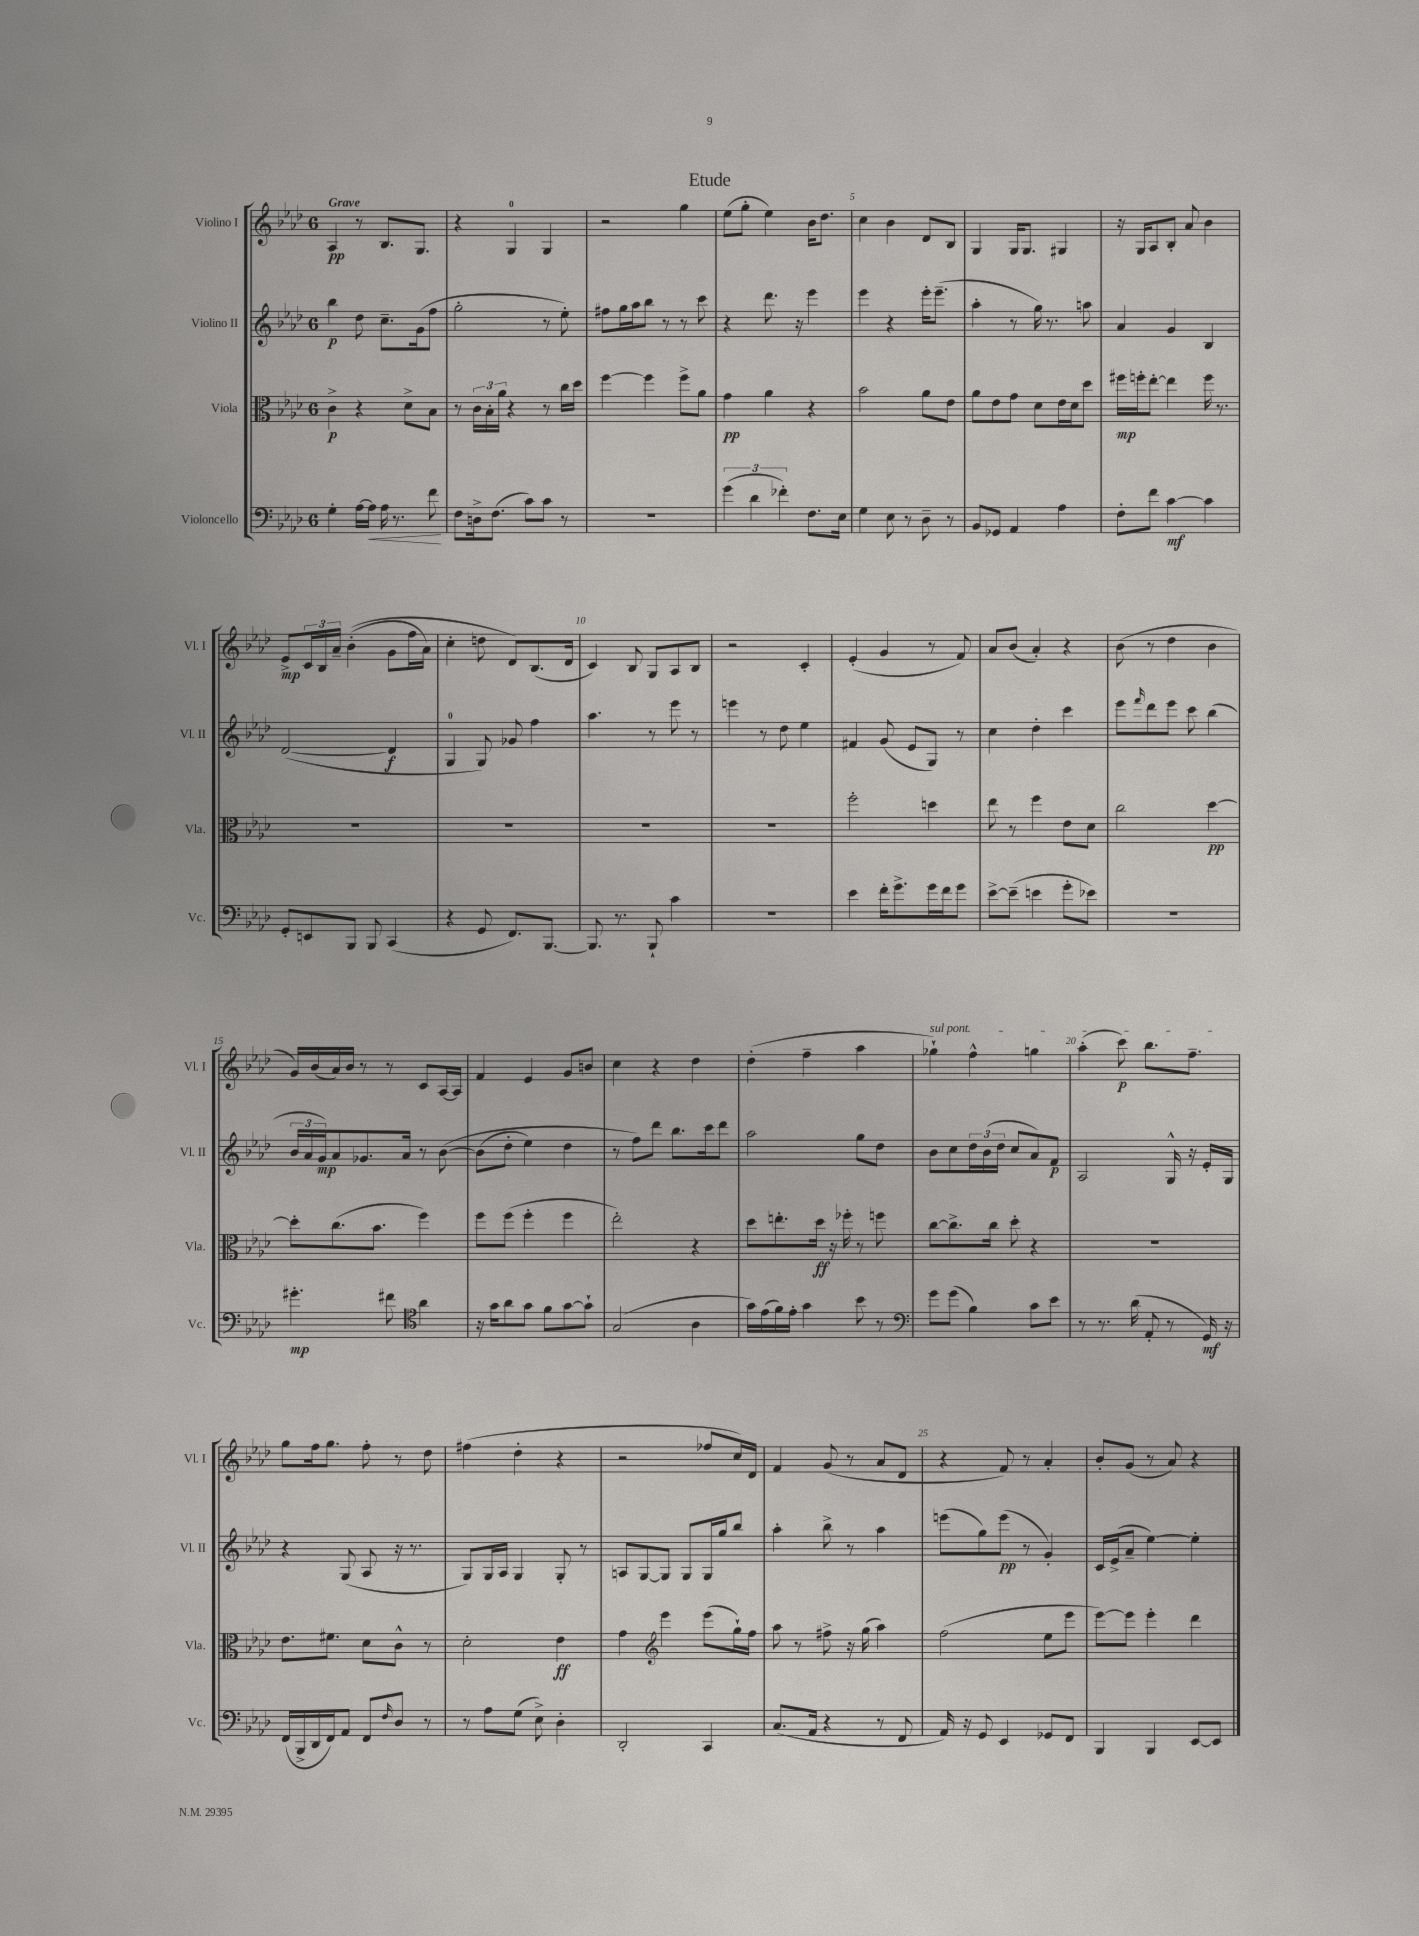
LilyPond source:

\header { title = "Etude" }
<<
\new StaffGroup <<
\new Staff = "s0" \with { instrumentName = "Violino I" shortInstrumentName = "Vl. I" } {
    \clef treble \key aes \major \once \override Staff.TimeSignature.style = #'single-digit \time 6/8 \tempo "Grave"
    aes4\pp r8 bes8. g8. |
    r4 g4-0 g4 |
    r2 g''4 |
    ees''8( g''8-. ees''4) bes'16 des''8. |
    c''4 bes'4 des'8 bes8 |
    g4 g16 g8. gis4 |
    r16 g16 aes8 bes8-. aes'8 bes'4 |
    ees'8->\mp \tuplet 3/2 { c'16 bes16 aes'16-- } bes'4-.(\( g'8 f''16 aes'16) |
    c''4-. d''8 des'8\) bes8.( des'16 |
    c'4) bes8 g8 aes8 bes8 |
    r2 c'4-. |
    ees'4-.( g'4 r8 f'8) |
    aes'8 bes'8( aes'4-.) r4 |
    bes'8( r8 des''4 bes'4 |
    g'16) bes'16( aes'16) bes'16 r8 r8 c'8 aes16~ aes16 |
    f'4 ees'4 g'8 b'8 |
    c''4 r4 des''4 |
    des''4-.( f''4-- aes''4 |
    \once \override TextSpanner.bound-details.left.text = \markup { \italic "sul pont." } ges''4-!\startTextSpan) f''4-^ g''4 |
    aes''4-.( c'''8\p) bes''8. f''8.--\stopTextSpan |
    g''8 f''16 g''8. f''8-. r8 des''8 |
    fis''4( des''4-. r4 |
    r2 fes''8 c''16) des'16 |
    f'4 g'8( r8 aes'8 des'8 |
    r4 f'8) r8 aes'4-. |
    bes'8-. g'8( r8 aes'8) r4 \bar "|." |
}
\new Staff = "s1" \with { instrumentName = "Violino II" shortInstrumentName = "Vl. II" } {
    \clef treble \key aes \major \once \override Staff.TimeSignature.style = #'single-digit \time 6/8
    bes''4\p des''8 c''8.-- g'16( f''8 |
    g''2-. r8 ees''8-.) |
    fis''8 g''16 aes''16 bes''8 r8 r8 c'''8 |
    r4 des'''8. r16 ees'''4 |
    ees'''4 r4 ees'''16-. ees'''8.--( |
    aes''4-. r8 g''16) r8. a''8 |
    aes'4 g'4 bes4 |
    des'2~( des'4\f |
    g4-0 g8) ges'8 f''4 |
    aes''4. r8 ees'''8 r8 |
    e'''4 r8 des''8 ees''4 |
    fis'4 g'8( ees'8 g8) r8 |
    c''4 des''4-. c'''4 |
    ees'''8 \grace { f'''16 } des'''8 ees'''8 c'''8 bes''4( |
    \tuplet 3/2 { bes'16 aes'16 g'16\mp) } aes'8 ges'8. aes'16 r8 bes'8~\( |
    bes'8( des''8-. ees''4) des''4 |
    r8 f''8\) des'''8 bes''8. c'''16 des'''8 |
    aes''2 g''8 des''8 |
    bes'8 c''8 \tuplet 3/2 { des''16 bes'16( des''16 } c''8 aes'8) f'8\p |
    aes2 g16-^ r16 ees'16-. g16 |
    r4 g8( aes8 r16 r8. |
    g8) g16 aes16 g4 g8-. r8 |
    a8 g8~ g8 g8 g16 g''16 bes''8 |
    aes''4-. bes''8-> r8 aes''4 |
    e'''8( g''8) e'''8\pp( r8 g'4-.) |
    c'16 ees'16->( aes'8-- ees''4~) ees''4-. \bar "|." |
}
\new Staff = "s2" \with { instrumentName = "Viola" shortInstrumentName = "Vla." } {
    \clef alto \key aes \major \once \override Staff.TimeSignature.style = #'single-digit \time 6/8
    c'4->\p r4 des'8-> bes8 |
    r8 \tuplet 3/2 { c'16 bes16-. aes'16 } r4 r8 c''16 des''16 |
    f''4~ f''4 f''8-> aes'8 |
    g'4\pp aes'4 r4 |
    bes'2 aes'8 ees'8 |
    aes'8 ees'8 g'8 des'8 ees'16 des'16 des''8 |
    fis''16\mp f''16-. ees''8~-. ees''4 f''16 r8. |
    R2. |
    R2. |
    R2. |
    R2. |
    f''2-. d''4 |
    ees''8 r8 f''4 ees'8 des'8 |
    c''2 des''4~\pp |
    des''8-. c''8.( bes'8. f''4) |
    f''8 f''8( f''4-. f''4 |
    ees''2-.) r4 |
    des''8 e''8.-. des''16\ff r16 fes''16-. r8 f''8 |
    c''8~ c''8.-> c''16 des''8-. r4 |
    R2. |
    ees'8. fis'8. des'8 c'8-^ r8 |
    des'2-. ees'4\ff |
    g'4 \clef treble ees'''4 ees'''8( g''16-!) f''16 |
    aes''8 r8 fis''8-> r16 g''16( aes''4) |
    f''2( ees''8 ees'''8 |
    ees'''8~) ees'''8 ees'''4-. des'''4 \bar "|." |
}
\new Staff = "s3" \with { instrumentName = "Violoncello" shortInstrumentName = "Vc." } {
    \clef bass \key aes \major \once \override Staff.TimeSignature.style = #'single-digit \time 6/8
    g4-. aes16~ aes16\< aes16 r8. f'8\! |
    f8 d16-> f8.( c'8) c'8 r8 |
    R2. |
    \tuplet 3/2 { g'4( des'4 fes'4-.) } f8. ees16 |
    g4 ees8 r8 des8-- r8 |
    bes,8 ges,8 aes,4 aes4 |
    f8-. f'8 c'4~\mf c'4 |
    g,8-. e,8 bes,,8 bes,,8 c,4( |
    r4 g,8 f,8.) bes,,8.~ |
    bes,,8. r8. bes,,8-! c'4 |
    R2. |
    ees'4 f'16-. g'8.-> g'16 f'16 g'8 |
    ees'8~-> ees'8--( e'4 g'8-. ees'8) |
    R2. |
    gis'4.-.\mp fis'8 \clef tenor aes'4 |
    r16 g'16 aes'8 g'8 f'8 g'8~ g'8-! |
    g2( aes4 |
    g'16) ees'16( f'16) ees'16-. g'4 bes'8 r8 |
    \clef bass g'8 g'8( bes4) c'8 ees'8 |
    r8 r8. des'16( aes,8-. r8 g,16\mf) r16 |
    f,16( bes,,16-> des,16 f,16) aes,8 f,8 \grace { f16 } des8 r8 |
    r8 aes8 g8( ees8->) des4-. |
    des,2-. c,4 |
    c8.( aes,16 r4 r8 f,8 |
    aes,16) r16 g,8 ees,4 ges,8 f,8 |
    bes,,4 bes,,4 ees,8~ ees,8 \bar "|." |
}
>>
>>
\layout { \context { \Score \override BarNumber.break-visibility = ##(#f #t #t) barNumberVisibility = #(every-nth-bar-number-visible 5) } }
